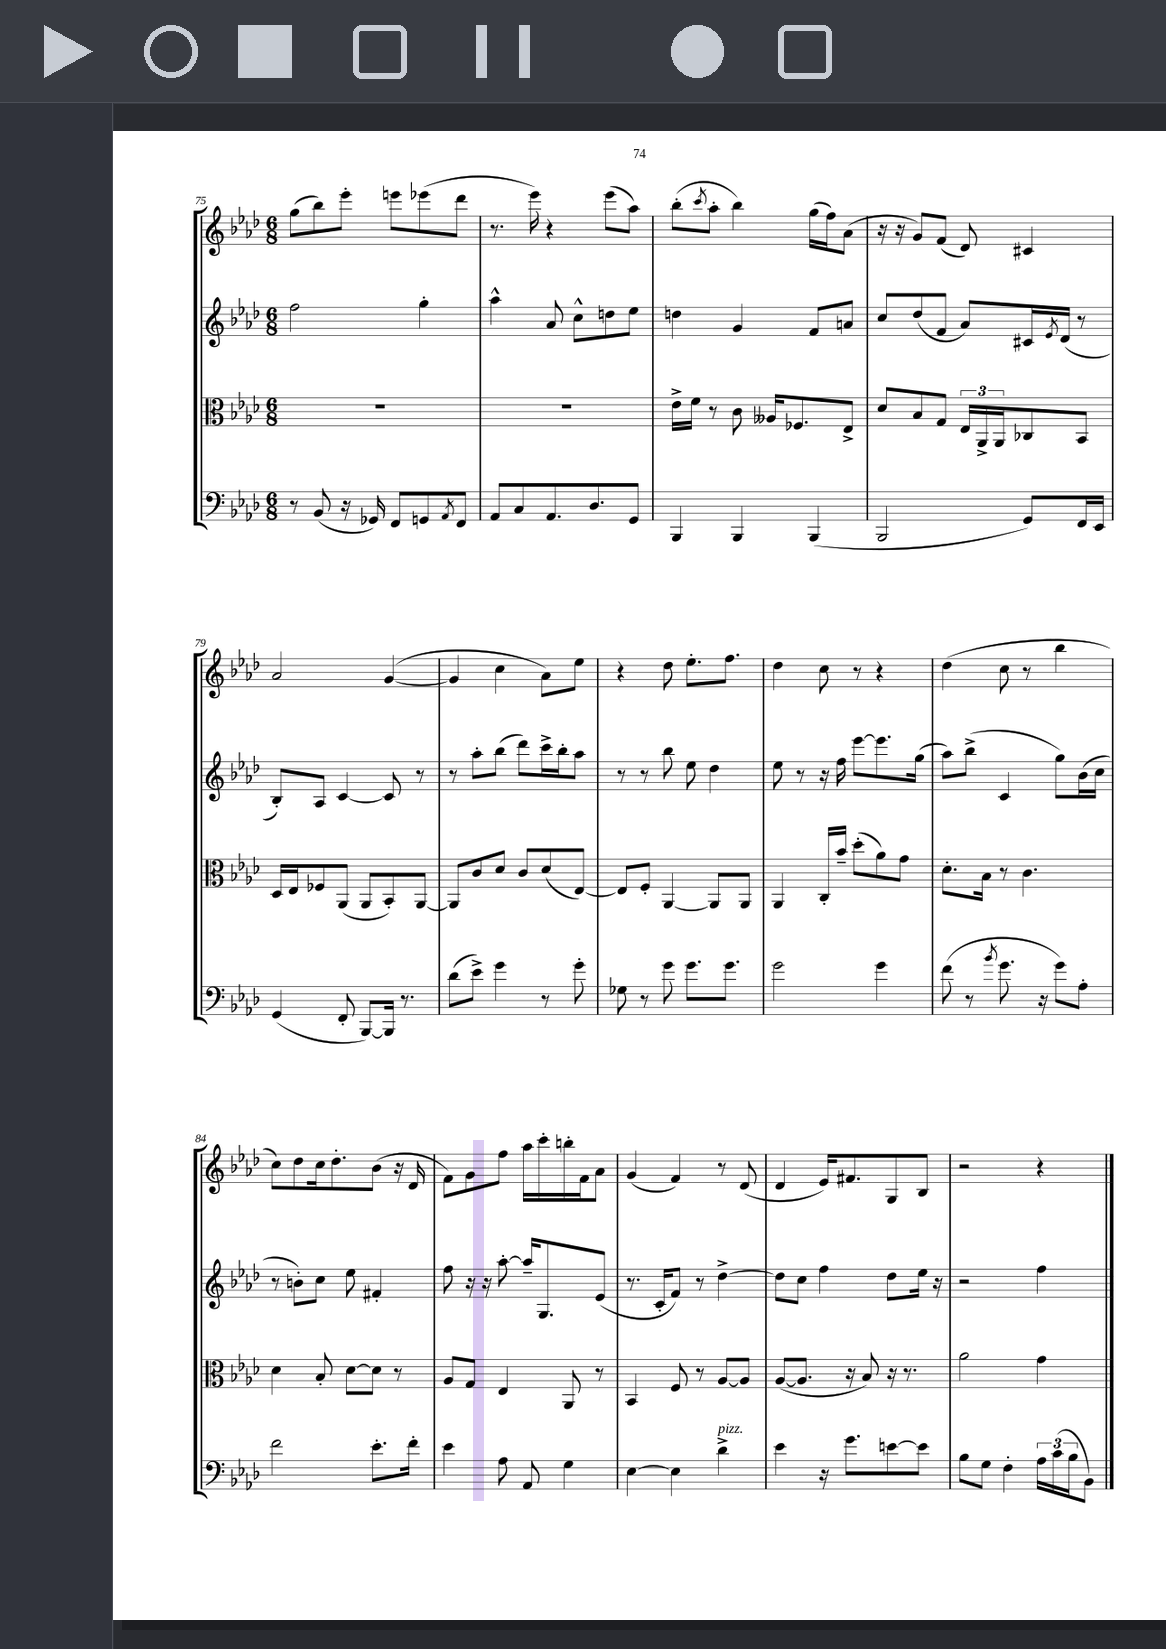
<<
\new StaffGroup <<
\new Staff = "s0" {
    \clef treble \key aes \major \numericTimeSignature \time 6/8
    g''8( bes''8) ees'''8-. e'''8 ees'''8( des'''8 |
    r8. ees'''16) r4 ees'''8( aes''8) |
    bes''8-.( \acciaccatura { c'''8 } aes''8-. bes''4) g''16( f''16) aes'8( |
    r16 r16 g'8) f'8( des'8) cis'4 |
    aes'2 g'4~( |
    g'4 c''4 aes'8) ees''8 |
    r4 des''8 ees''8.-. f''8. |
    des''4 c''8 r8 r4 |
    des''4( c''8 r8 bes''4 |
    c''8) des''8 c''16 des''8.-. bes'8( r16 des'16 |
    f'8) g'8 f''8 aes''16 c'''16-. b''16-. f'16 aes'8 |
    g'4( f'4) r8 des'8( |
    des'4 ees'16) fis'8. g8 bes8 |
    r2 r4 \bar "|." |
}
\new Staff = "s1" {
    \clef treble \key aes \major \numericTimeSignature \time 6/8
    f''2 g''4-. |
    aes''4-^ aes'8 c''8-^ d''8 ees''8 |
    d''4 g'4 f'8 a'8 |
    c''8 des''8( f'8 aes'8) cis'16 \acciaccatura { ees'8 } des'16( r8 |
    bes8-.) aes8 c'4~ c'8 r8 |
    r8 aes''8-. bes''8( des'''8) c'''16-> bes''16-. aes''8 |
    r8 r8 bes''8 ees''8 des''4 |
    ees''8 r8 r16 f''16 ees'''8~ ees'''8. g''16( |
    aes''8) bes''8->( c'4 g''8) bes'16( c''16 |
    r8 b'8-.) c''8 ees''8 fis'4-. |
    f''8 r16 r16 aes''8~-. aes''16-- g8. ees'8( |
    r8. c'16-. f'8) r8 des''4~-> |
    des''8 c''8 f''4 des''8 ees''16 r16 |
    r2 f''4 \bar "|." |
}
\new Staff = "s2" {
    \clef alto \key aes \major \numericTimeSignature \time 6/8
    R2. |
    R2. |
    ees'16-> f'16 r8 c'8 aeses16 fes8. ees8-> |
    des'8 bes8 g8 \tuplet 3/2 { ees16 aes,16-> aes,16 } ces8 bes,8 |
    des16 ees16 fes8 aes,8( aes,8 bes,8-.) aes,8~ |
    aes,8 c'8 des'8 c'8 des'8( ees8~) |
    ees8 f8-. aes,4~ aes,8 aes,8 |
    aes,4 c16-. bes'16-- des''8-.( aes'8) g'8 |
    des'8.-. bes16 r8 c'4. |
    des'4 bes8-. des'8~ des'8 r8 |
    aes8 g8 ees4 aes,8 r8 |
    bes,4 f8 r8 aes8~ aes8 |
    aes8~( aes8. r16 bes8) r16 r8. |
    aes'2 g'4 \bar "|." |
}
\new Staff = "s3" {
    \clef bass \key aes \major \numericTimeSignature \time 6/8
    r8 bes,8( r16 ges,16) f,8 g,8 \acciaccatura { aes,8 } f,8 |
    aes,8 c8 aes,8. des8. g,8 |
    bes,,4 bes,,4 bes,,4( |
    bes,,2 g,8) f,16 ees,16 |
    g,4( f,8-. bes,,8~) bes,,16 r8. |
    des'8( ees'8->) g'4 r8 g'8-. |
    ges8 r8 g'8 g'8. g'8. |
    g'2 g'4 |
    f'8( r8 \acciaccatura { bes'8 } g'8. r16 g'8) aes8-. |
    f'2 ees'8.-. f'16-. |
    ees'4 aes8 aes,8 g4 |
    ees4~ ees4 des'4->^\markup { \italic "pizz." } |
    ees'4 r16 g'8. e'8~ e'8 |
    bes8 g8 f4-. \tuplet 3/2 { aes16 c'16( bes16 } bes,8) \bar "|." |
}
>>
>>
\layout { \context { \Score currentBarNumber = #75 } }
